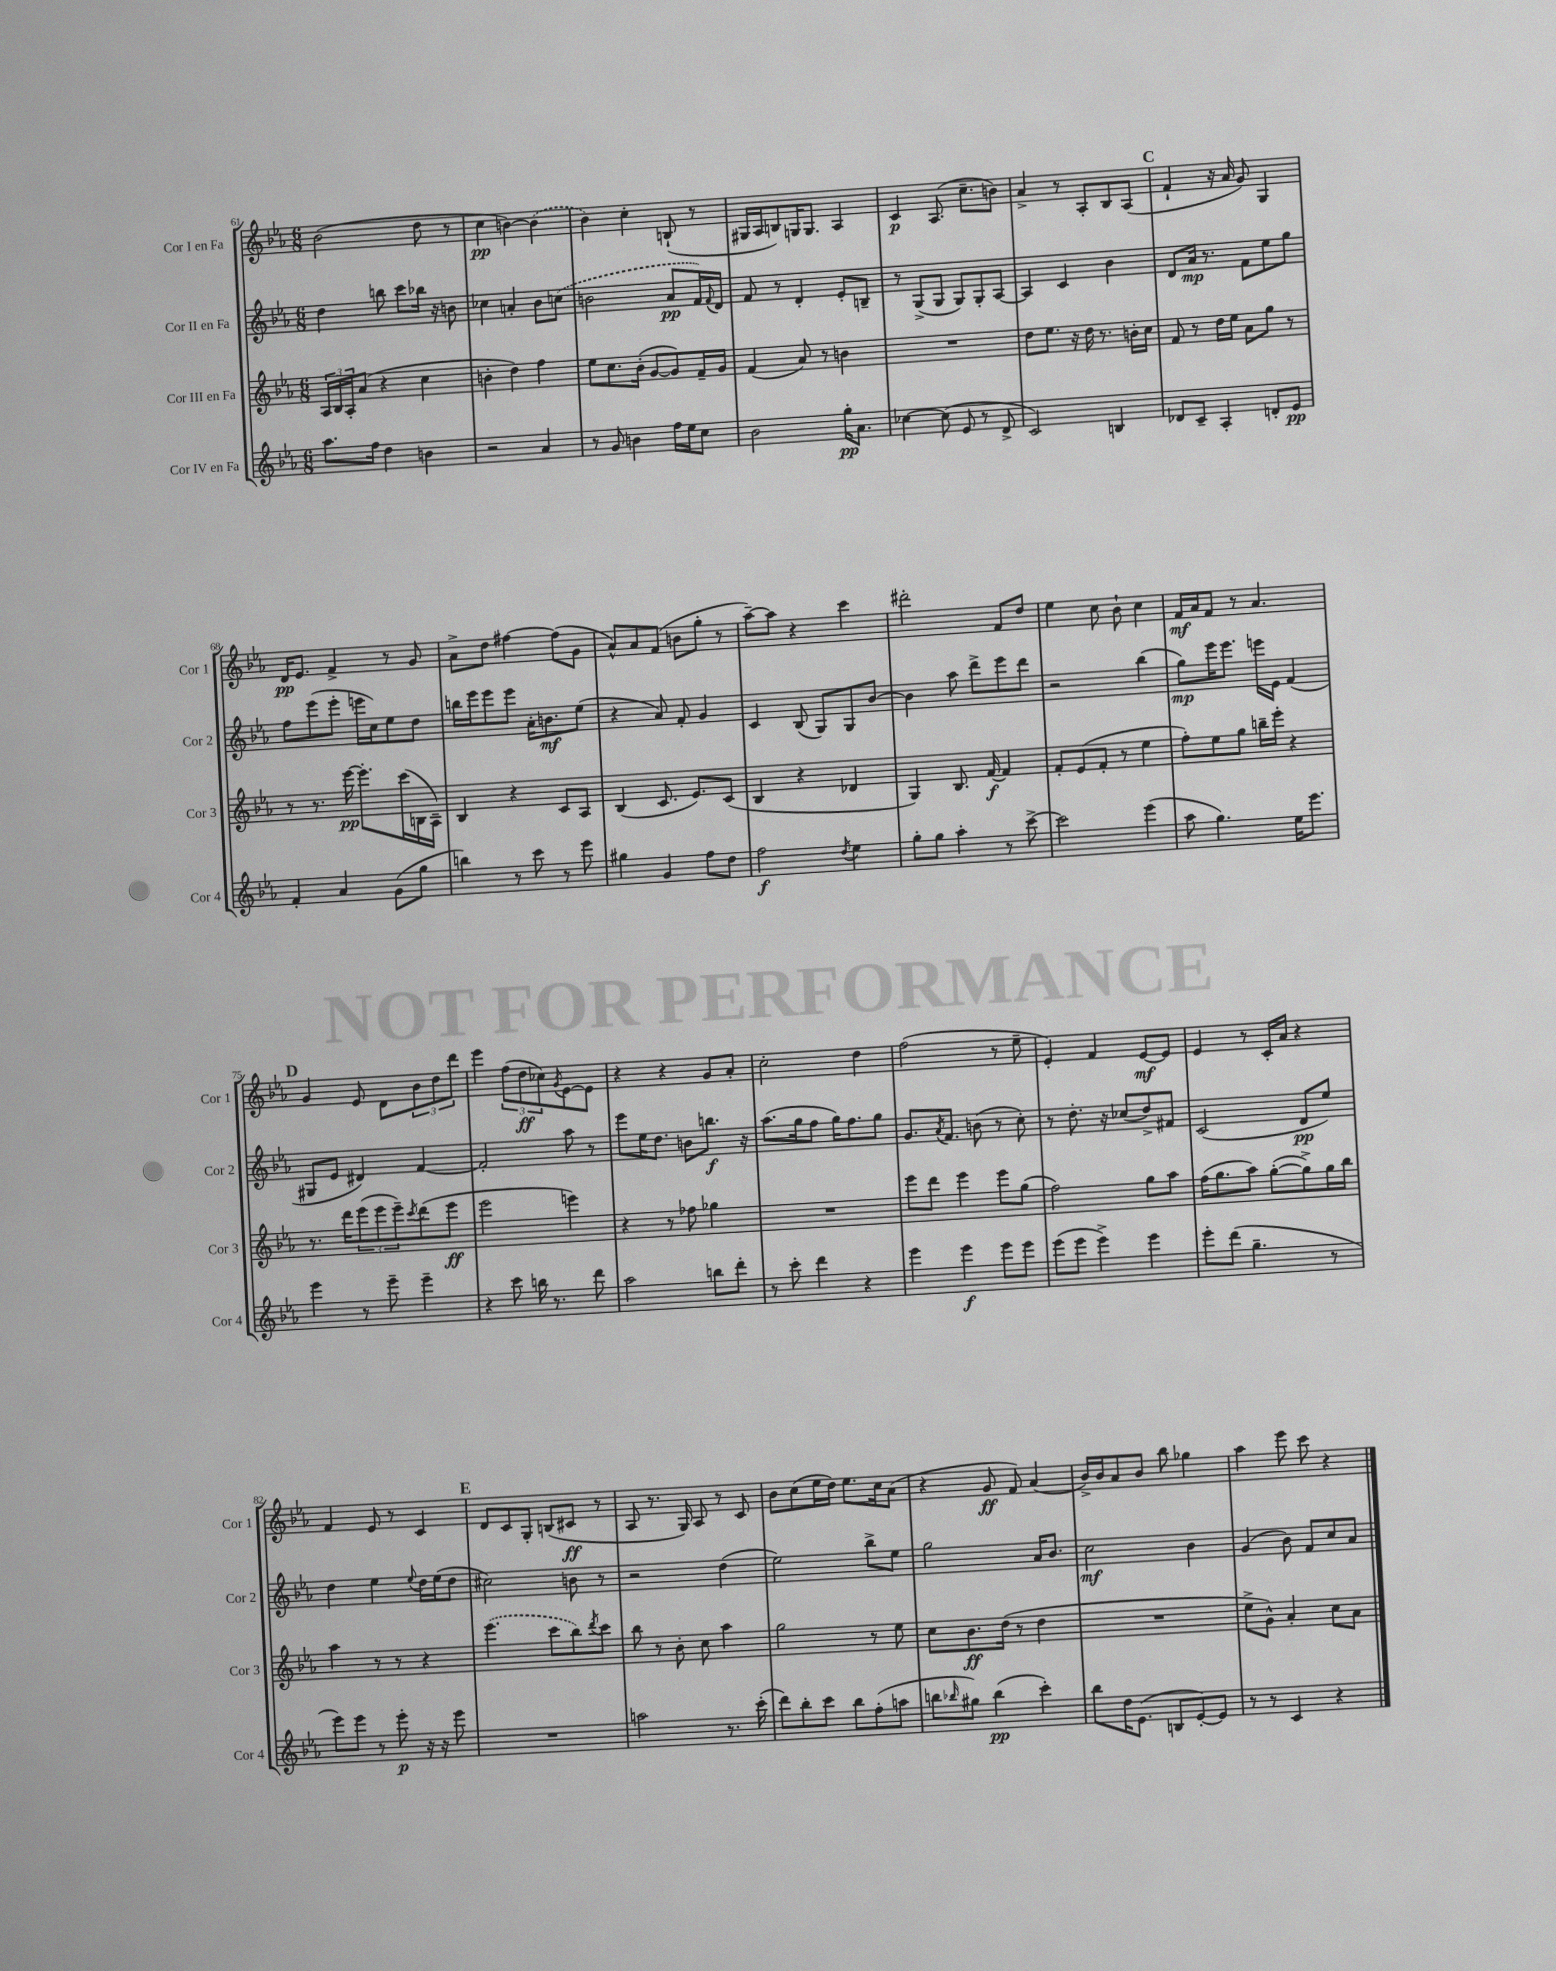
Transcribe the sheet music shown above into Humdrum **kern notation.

**kern	**kern	**kern	**kern
*staff4	*staff3	*staff2	*staff1
*clefG2	*clefG2	*clefG2	*clefG2
*k[b-e-a-]	*k[b-e-a-]	*k[b-e-a-]	*k[b-e-a-]
*M6/8	*M6/8	*M6/8	*M6/8
8.aa-	24A-	4dd	(2b-
.	24B-	.	.
.	24A-'	.	.
.	(8a-	.	.
16ff	.	.	.
4dd	4r	8bb	.
.	.	8ccc	.
4b	4cc	16bb-	8dd
.	.	16r	.
.	.	8b	8r
=	=	=	=
2r	4b'	4cc-	4cc
.	4dd)	4a'	[4b)
4a-	4ff	8b-	(4b]
.	.	(8cc	.
=	=	=	=
8r	8ee-	2b	4b-)
8g	8.cc	.	.
4b	.	.	4cc'
.	(16b-'	.	.
.	[8g	.	.
16ff	8g])	8a-	(8B`
16ee-	.	.	.
8cc	16f~	16f)	8r
.	.	8qqf	.
.	16g	16d	.
=	=	=	=
2b-	(4f	8f	16G#
.	.	.	16A-
.	.	8r	8B)
.	8a-)	4d'	16G
.	.	.	8.G
.	8r	.	.
16gg'	4b	8e-'	4A-
8.a-	.	.	.
.	.	8B~	.
=	=	=	=
[4cc-	2.r	8r	4c
.	.	(8G^	.
(8cc-]	.	8G	(8.A-
8e-	.	8G)	.
.	.	.	8.cc~
8r	.	8G'	.
8d^	.	[8A-	8b)
=	=	=	=
2c)	8dd	4A-]	4a-^
.	8.ee-	.	.
.	.	4c	8r
.	16r	.	.
.	16dd	.	8A-'
.	8.r	.	.
4B	.	4b-	8B-
.	16b'	.	(8A-
.	16cc	.	.
=	=	=	=
8d-	8f	8d	4f`
8c~	8r	16a-	.
.	.	8.r	.
4A-'	16dd	.	16r
.	16ee-	.	16a-
.	8a-	8f	8g)
8d'	8gg	8ee-	4G
8e-	8r	8gg	.
=	=	=	=
4f'	8r	8ff	16d
.	.	.	8.e-
.	8.r	(8eee-	.
4a-	.	8eee-'	4f^
.	[16eee-	.	.
.	8.eee-']	16eee	.
.	.	16cc)	.
(8g	.	8ee-	8r
.	(16ccc	.	.
8gg	16B	8dd	8g
.	16A-~)	.	.
=	=	=	=
4bb)	4B-	16bb	8a-^
.	.	16eee-	.
.	.	8eee-	8dd
8r	4r	8eee-	[4ff#
8ccc	.	16a-'	.
.	.	8.b	.
8r	8c	.	(8ff#]
8eee-	8A-	(8ee-	8g
=	=	=	=
4gg#	(4B-	4r	8a-^^)
.	.	.	8a-
4g	8.c	8a-)	(8f
.	.	8f'	8b
.	8.e-)	.	.
8ff	.	4g	8gg'
8dd	(8c	.	8r
=	=	=	=
2ff	4B-	4c	[8aa-~)
.	.	.	8aa-]
.	4r	(8B-	4r
.	.	8G)	.
8qdd	.	.	.
4ee-	4d-	8G	4ccc
.	.	[8b-	.
=	=	=	=
8gg'	4G)	4b-]	2ddd#'
8gg	.	.	.
4aa-'	8.B-	8aa-	.
.	.	8ddd^	.
.	[16f	.	.
8r	4f]	8eee-	8f
[8ccc^	.	8ddd	8dd
=	=	=	=
2ccc]	8f'	2r	4ee-
.	(8e-	.	.
.	8f'	.	8cc
.	8r	.	8b-`
(4eee-	4ee-	(4bb-	4cc
=	=	=	=
8aa-	8ff')	8gg)	16f
.	.	.	16a-
4.gg)	8ee-	16eee-	8f
.	.	8.eee-	.
.	8gg	.	8r
.	16bb~	16eee	4.a-
.	16eee-'	16e-	.
16ee-	4r	(4f	.
8.eee-	.	.	.
=	=	=	=
4eee-	8.r	8G#	4g
.	.	8e-	.
.	16ddd	.	.
8r	(12eee-	4d#)	8e-
.	12eee-	.	.
8eee-~	.	.	8d
.	12eee-~)	.	.
.	8qccc	.	.
4eee-~	(8ddd	[4f	12b-
.	.	.	12dd
.	8eee-	.	.
.	.	.	12ddd
=	=	=	=
4r	2eee-	2f']	4eee-
8ccc	.	.	(12ff
.	.	.	12dd
16bb	.	.	.
.	.	.	12cc-)
8.r	.	.	.
.	.	.	8qg
.	4eee)	8aa-	[8e-
8ddd	.	8r	8e-]
=	=	=	=
2aa-	4r	8eee-	4r
.	.	16ee-	.
.	.	8.dd	.
.	8r	.	4r
.	8ff-	8b	.
8bb	4gg-	8.bb	8g
8ddd'	.	.	8a-'
.	.	16r	.
=	=	=	=
8r	2.r	(8.aa-	2cc'
8ccc'	.	.	.
.	.	16gg	.
4ddd	.	8ff	.
.	.	16gg)	.
.	.	8.ff	.
4r	.	.	4dd
.	.	8gg	.
=	=	=	=
4eee-	8eee-	8.g	(2ff
.	8ddd	.	.
.	.	8qa-	.
.	.	8.f	.
4eee-	4eee-	.	.
.	.	(8b	.
8eee-	8eee-	8r	8r
8eee-	(8gg	8cc')	8ee-~
=	=	=	=
(8eee-	2ff)	8r	4e-')
8eee-	.	8.dd'	.
4eee-^)	.	.	4f
.	.	16r	.
.	.	(8cc-	.
4eee-	8gg	8dd^)	[8e-
.	8aa-	8f#	8e-]
=	=	=	=
8eee-'	(16ff	(2c	4e-
.	8.gg	.	.
(8ddd	.	.	.
4.gg~	8aa-)	.	8r
.	([8gg'	.	16c'
.	.	.	16a-
.	8gg^])	8d	4r
8r	16gg	8ee-)	.
.	16bb-	.	.
=	=	=	=
8eee-)	4aa-	4dd	4f
8eee-	.	.	.
8r	8r	4ee-	8e-
8eee-'	8r	.	8r
.	.	8qqee-	.
16r	4r	16dd	4c
16r	.	(16ee-	.
8eee-	.	8dd	.
=	=	=	=
2.r	(4.eee-	2cc#)	8d
.	.	.	8c
.	.	.	8G'
.	8ccc	.	(8B
.	8bb-)	8b	8c#
.	8qddd	.	.
.	8ccc	8r	8r
=	=	=	=
2aa	8bb-	2r	8A-
.	8r	.	8.r
.	8b-'	.	.
.	.	.	16G)
.	8cc	.	8A-
8.r	4aa-	(4dd	8r
.	.	.	8c
(16ccc'	.	.	.
=	=	=	=
8ddd)	2gg	2ee-)	8b-
8bb-'	.	.	(8cc
8ccc	.	.	16ee-
.	.	.	16dd)
8bb-	.	.	8.ee-
(8ff'	8r	8bb-^	.
.	.	.	16cc
8aa	8ee-	8ee-	(8a-
=	=	=	=
8bb	8cc	2gg	4r
16qqbb-	.	.	.
8gg#)	8.b-	.	.
(4bb-	.	.	8g
.	(16dd	.	.
.	8r	.	8f)
4ccc')	4dd	16a-	(4a-
.	.	8.b-	.
=	=	=	=
8bb-	2.r	2cc	16b-^)
.	.	.	16b-
16dd	.	.	8a-
(8.e-	.	.	.
.	.	.	8b-
8B	.	.	8bb-
[8e-')	.	4b-	4gg-
8e-]	.	.	.
=	=	=	=
8r	8ee-^	(4g	4aa-
8r	8g^^)	.	.
4c	4a-'	8b-)	8eee-
.	.	8f	8ccc
4r	8cc	8cc	4r
.	8a-	8a-	.
==	==	==	==
*-	*-	*-	*-
